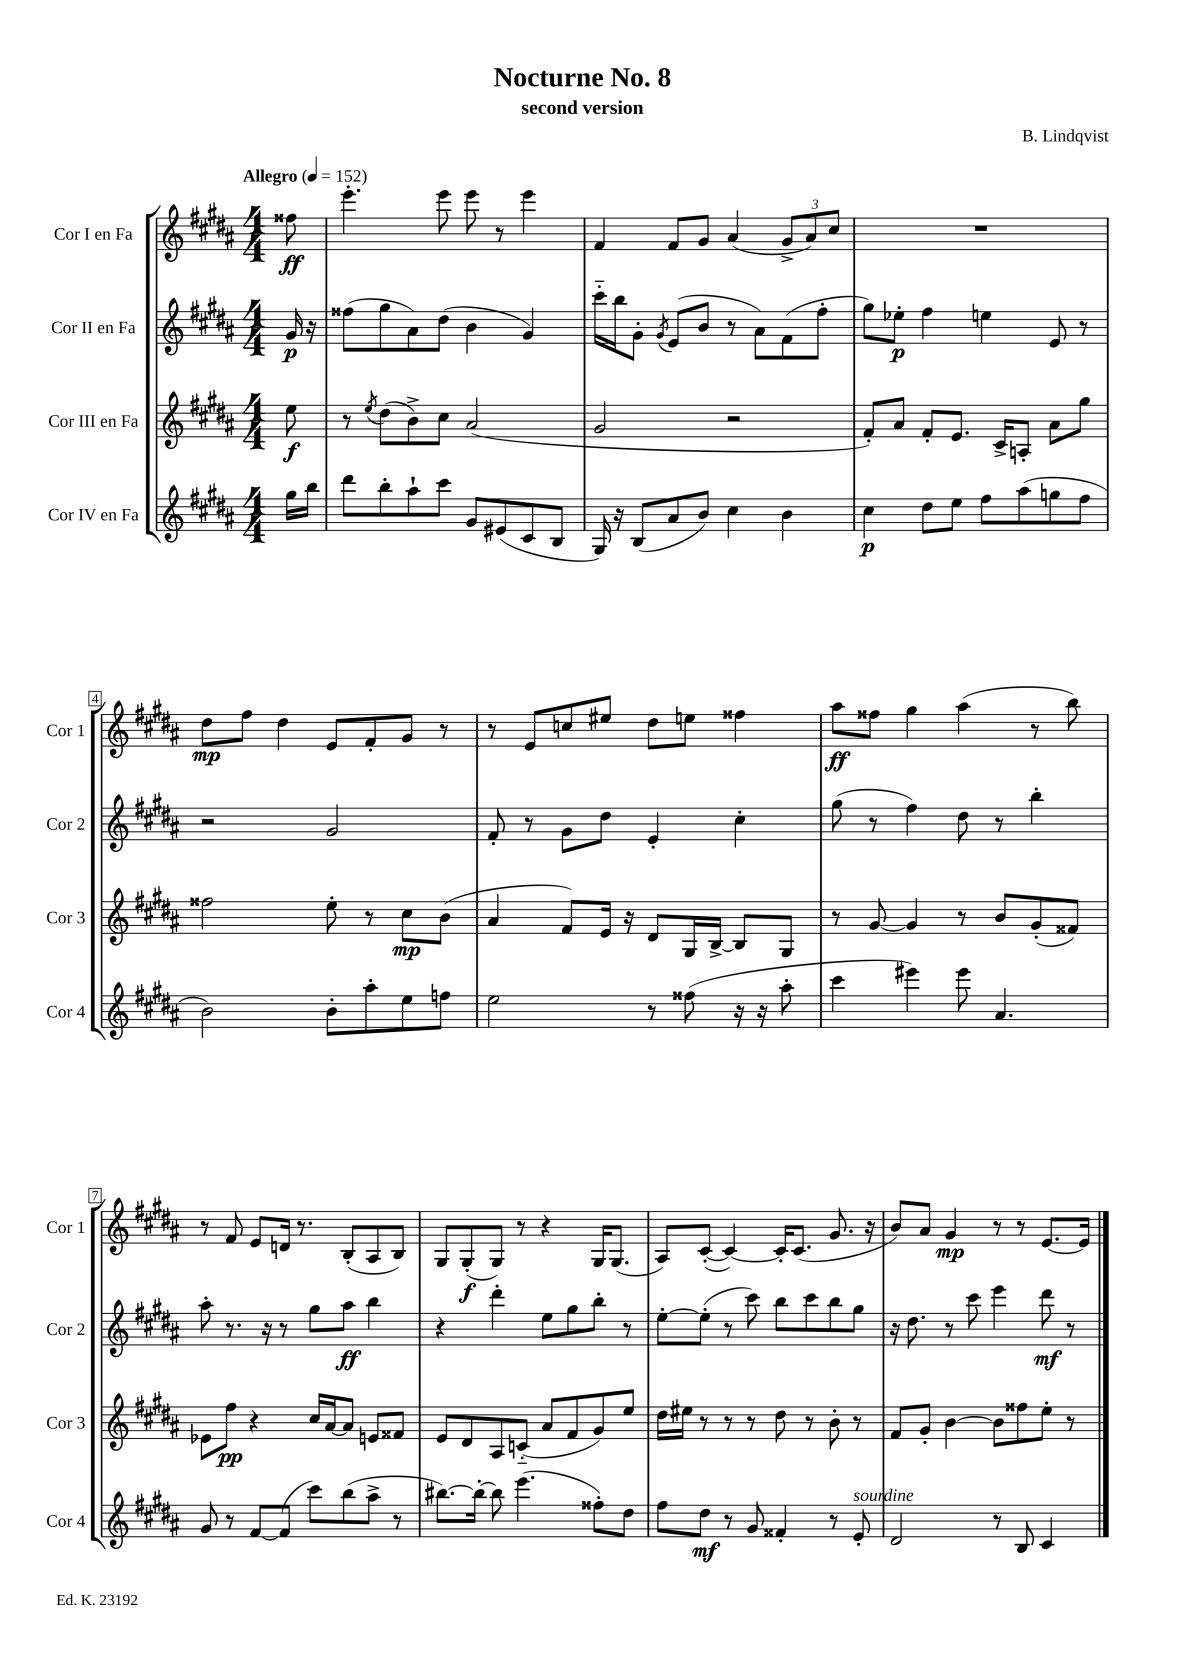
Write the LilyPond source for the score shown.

\header { title = "Nocturne No. 8" composer = "B. Lindqvist" subtitle = "second version" }
<<
\new StaffGroup <<
\new Staff = "s0" \with { instrumentName = "Cor I en Fa" shortInstrumentName = "Cor 1" } {
    \clef treble \key b \major \numericTimeSignature \time 4/4 \partial 8 \tempo "Allegro" 4 = 152
    fisis''8\ff |
    e'''4.-. e'''8 e'''8 r8 e'''4 |
    fis'4 fis'8 gis'8 ais'4( \tuplet 3/2 { gis'8-> ais'8) cis''8 } |
    R1 |
    dis''8\mp fis''8 dis''4 e'8 fis'8-. gis'8 r8 |
    r8 e'8 c''8 eis''8 dis''8 e''8 fisis''4 |
    ais''8\ff fisis''8 gis''4 ais''4( r8 b''8) |
    r8 fis'8 e'8 d'16 r8. b8-.( ais8 b8) |
    gis8 gis8-.\f( gis8) r8 r4 gis16 gis8.( |
    ais8) cis'8~-.( cis'4~) cis'16-. cis'8.( gis'8. r16 |
    b'8) ais'8 gis'4\mp r8 r8 e'8.~ e'16 \bar "|." |
}
\new Staff = "s1" \with { instrumentName = "Cor II en Fa" shortInstrumentName = "Cor 2" } {
    \clef treble \key b \major \numericTimeSignature \time 4/4 \partial 8
    gis'16\p r16 |
    fisis''8( gis''8 ais'8) dis''8( b'4 gis'4) |
    cis'''16-_ b''16 gis'8-. \acciaccatura { gis'8 } e'8( b'8 r8 ais'8) fis'8( fis''8-. |
    gis''8) ees''8-.\p fis''4 e''4 e'8 r8 |
    r2 gis'2 |
    fis'8-. r8 gis'8 dis''8 e'4-. cis''4-. |
    gis''8( r8 fis''4) dis''8 r8 b''4-. |
    ais''8-. r8. r16 r8 gis''8 ais''8\ff b''4 |
    r4 dis'''4-. e''8 gis''8 b''8-. r8 |
    e''8~-. e''8-.( r8 cis'''8) b''8 cis'''8 b''8 gis''8 |
    r16 dis''8. r8 cis'''8 e'''4 dis'''8\mf r8 \bar "|." |
}
\new Staff = "s2" \with { instrumentName = "Cor III en Fa" shortInstrumentName = "Cor 3" } {
    \clef treble \key b \major \numericTimeSignature \time 4/4 \partial 8
    e''8\f |
    r8 \acciaccatura { e''8 } dis''8( b'8->) cis''8 ais'2( |
    gis'2 r2 |
    fis'8-.) ais'8 fis'8-. e'8. cis'16-> a8-. ais'8 gis''8 |
    fisis''2 e''8-. r8 cis''8\mp b'8( |
    ais'4 fis'8) e'16 r16 dis'8 gis16 b16~-> b8 gis8 |
    r8 gis'8~ gis'4 r8 b'8 gis'8-.( fisis'8) |
    ees'8 fis''8\pp r4 cis''16 ais'16~ ais'8 e'8 fisis'8 |
    e'8 dis'8 ais8 c'8-_( ais'8 fis'8 gis'8) e''8 |
    dis''16 eis''16 r8 r8 r8 dis''8 r8 b'8-. r8 |
    fis'8 gis'8-. b'4~ b'8 fisis''8 e''8-. r8 \bar "|." |
}
\new Staff = "s3" \with { instrumentName = "Cor IV en Fa" shortInstrumentName = "Cor 4" } {
    \clef treble \key b \major \numericTimeSignature \time 4/4 \partial 8
    gis''16 b''16 |
    dis'''8 b''8-. ais''8-! cis'''8 gis'8 eis'8( cis'8 b8 |
    gis16) r16 b8( ais'8 b'8) cis''4 b'4 |
    cis''4\p dis''8 e''8 fis''8 ais''8( g''8 fis''8 |
    b'2) b'8-. ais''8-. e''8 f''8 |
    e''2 r8 fisis''8( r16 r16 ais''8-. |
    cis'''4 eis'''4) eis'''8 ais'4. |
    gis'8 r8 fis'8~ fis'8( cis'''8) b''8( ais''8-> r8 |
    bis''8.~) bis''16~-. bis''8 e'''4.( fisis''8-.) dis''8 |
    fis''8 dis''8\mf r8 gis'8 fisis'4-. r8 e'8-.^\markup { \italic "sourdine" } |
    dis'2 r8 b8 cis'4 \bar "|." |
}
>>
>>
\layout { \context { \Score \override BarNumber.stencil = #(make-stencil-boxer 0.1 0.3 ly:text-interface::print) } }
